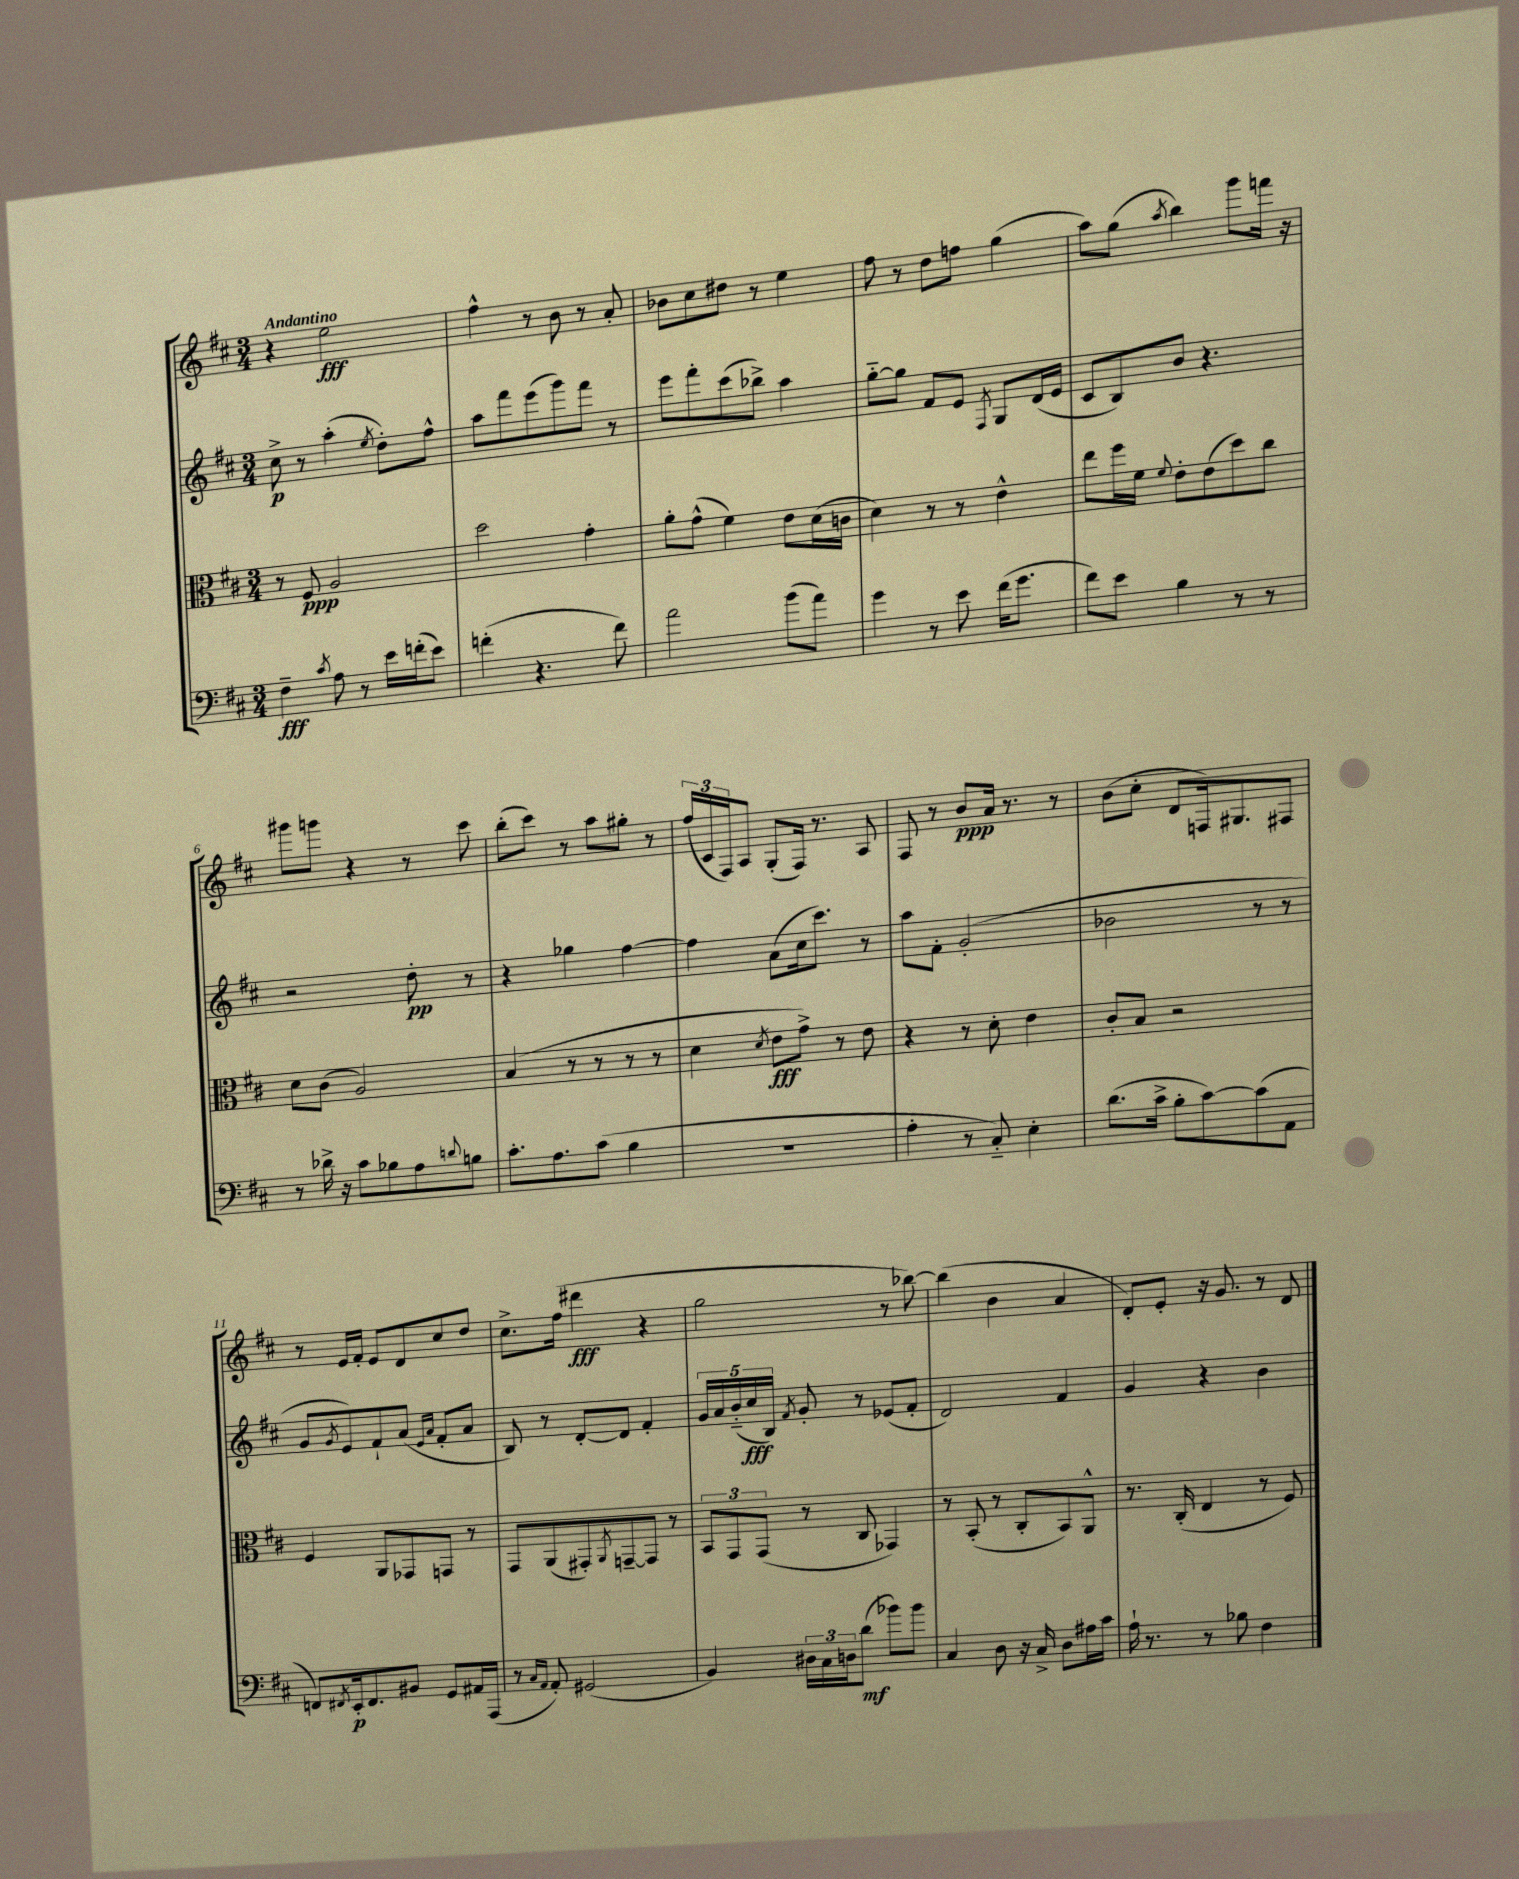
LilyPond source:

<<
\new StaffGroup <<
\new Staff = "s0" {
    \clef treble \key d \major \numericTimeSignature \time 3/4 \tempo "Andantino"
    r4 e''2\fff |
    fis''4-^ r8 b'8 r8 a'8-. |
    bes'8 cis''8 dis''8 r8 e''4 |
    fis''8 r8 d''8 f''8 g''4( |
    a''8) g''8( \acciaccatura { a''8 } b''4) g'''8 f'''16 r16 |
    gis'''8 g'''8 r4 r8 cis'''8 |
    b''8-.( cis'''8) r8 a''8 gis''8-. r8 |
    \tuplet 3/2 { fis''16( cis'16 fis16) } a8 g8-.( fis16) r8. a8 |
    fis8 r8 b'8\ppp a'16 r8. r8 |
    b'8( cis''8-. d'8 f16) gis8. fis8 |
    r8 e'16 fis'16-. e'8 d'8 cis''8 d''8 |
    cis''8.-> fis''16( dis'''4\fff r4 |
    g''2 r8 bes''8~) |
    bes''4( b'4 a'4 |
    d'8-.) e'8-. r16 g'8. r8 d'8 \bar "|." |
}
\new Staff = "s1" {
    \clef treble \key d \major \numericTimeSignature \time 3/4
    cis''8->\p r8 a''4-.( \acciaccatura { e''8 } d''8-.) fis''8-^ |
    a''8 fis'''8 e'''8( g'''8) fis'''8 r8 |
    e'''8 fis'''8-. cis'''8( bes''8->) a''4 |
    g''8~-_ g''8 fis'8 e'8 \acciaccatura { fis8 } g8 d'16( e'16 |
    cis'8 b8) b'8 r4. |
    r2 d''8-.\pp r8 |
    r4 ges''4 fis''4~ |
    fis''4 a'8( cis''16 cis'''8.) r8 |
    a''8 fis'8-. g'2-.( |
    bes'2 r8 r8 |
    g'8 \acciaccatura { g'8 } e'8) fis'8-! a'8( \grace { e'16 a'16 } fis'8-. a'8 |
    b8) r8 d'8~-. d'8 fis'4-. |
    \tuplet 5/4 { g'16 a'16 b'16-_( cis''16\fff b16) } \acciaccatura { fis'8 } g'8-. r8 ees'8( fis'8-. |
    d'2) fis'4 |
    g'4 r4 b'4 \bar "|." |
}
\new Staff = "s2" {
    \clef alto \key d \major \numericTimeSignature \time 3/4
    r8 fis8\ppp a2 |
    d''2 g'4-. |
    a'8-. g'8-^( fis'4) e'8 d'16( c'16 |
    d'4) r8 r8 e'4-^ |
    e''8 fis''16 fis'16 \appoggiatura { fis'8 } e'8-. e'8( d''8) cis''8 |
    d'8 cis'8( a2) |
    b4( r8 r8 r8 r8 |
    d'4 \acciaccatura { d'8 } e'8\fff g'8->) r8 e'8 |
    r4 r8 d'8-. e'4 |
    cis'8-. b8 r2 |
    fis4 a,8 ges,8 g,8 r8 |
    g,8 a,8( gis,8-.) \acciaccatura { a,8 } g,8~-- g,8 r8 |
    \tuplet 3/2 { b,8 g,8 g,8( } r8 cis8 ges,4) |
    r8 b,8-.( r8 cis8-. b,8) a,8-^ |
    r8. cis16-.( e4 r8 fis8) \bar "|." |
}
\new Staff = "s3" {
    \clef bass \key d \major \numericTimeSignature \time 3/4
    fis4--\fff \acciaccatura { cis'8 } a8 r8 e'16 f'16-.( e'8) |
    f'4-.( r4. f'8) |
    a'2 b'8( a'8) |
    g'4 r8 e'8 fis'16( g'8. |
    fis'8) e'8 b4 r8 r8 |
    r8 des'16-> r16 cis'8 bes8 a8 \appoggiatura { d'8 } b8 |
    cis'8.-. a8. cis'8( b4 |
    R2. |
    a4-. r8 cis8-_) e4-. |
    d'8.( cis'16-> b8-. cis'8~) cis'8( a,8 |
    f,8) \acciaccatura { fis,8 } e,16-.\p fis,8. bis,8 g,8 ais,16 a,,16( |
    r8 \grace { cis16 a,16 } a,8-.) gis,2( |
    b,4) \tuplet 3/2 { dis16 cis16 d16 } d'8\mf( bes'8) bes'8 |
    cis4 d8 r16 cis16-> d8 ais16 cis'16 |
    a16-! r8. r8 bes8 fis4 \bar "|." |
}
>>
>>
